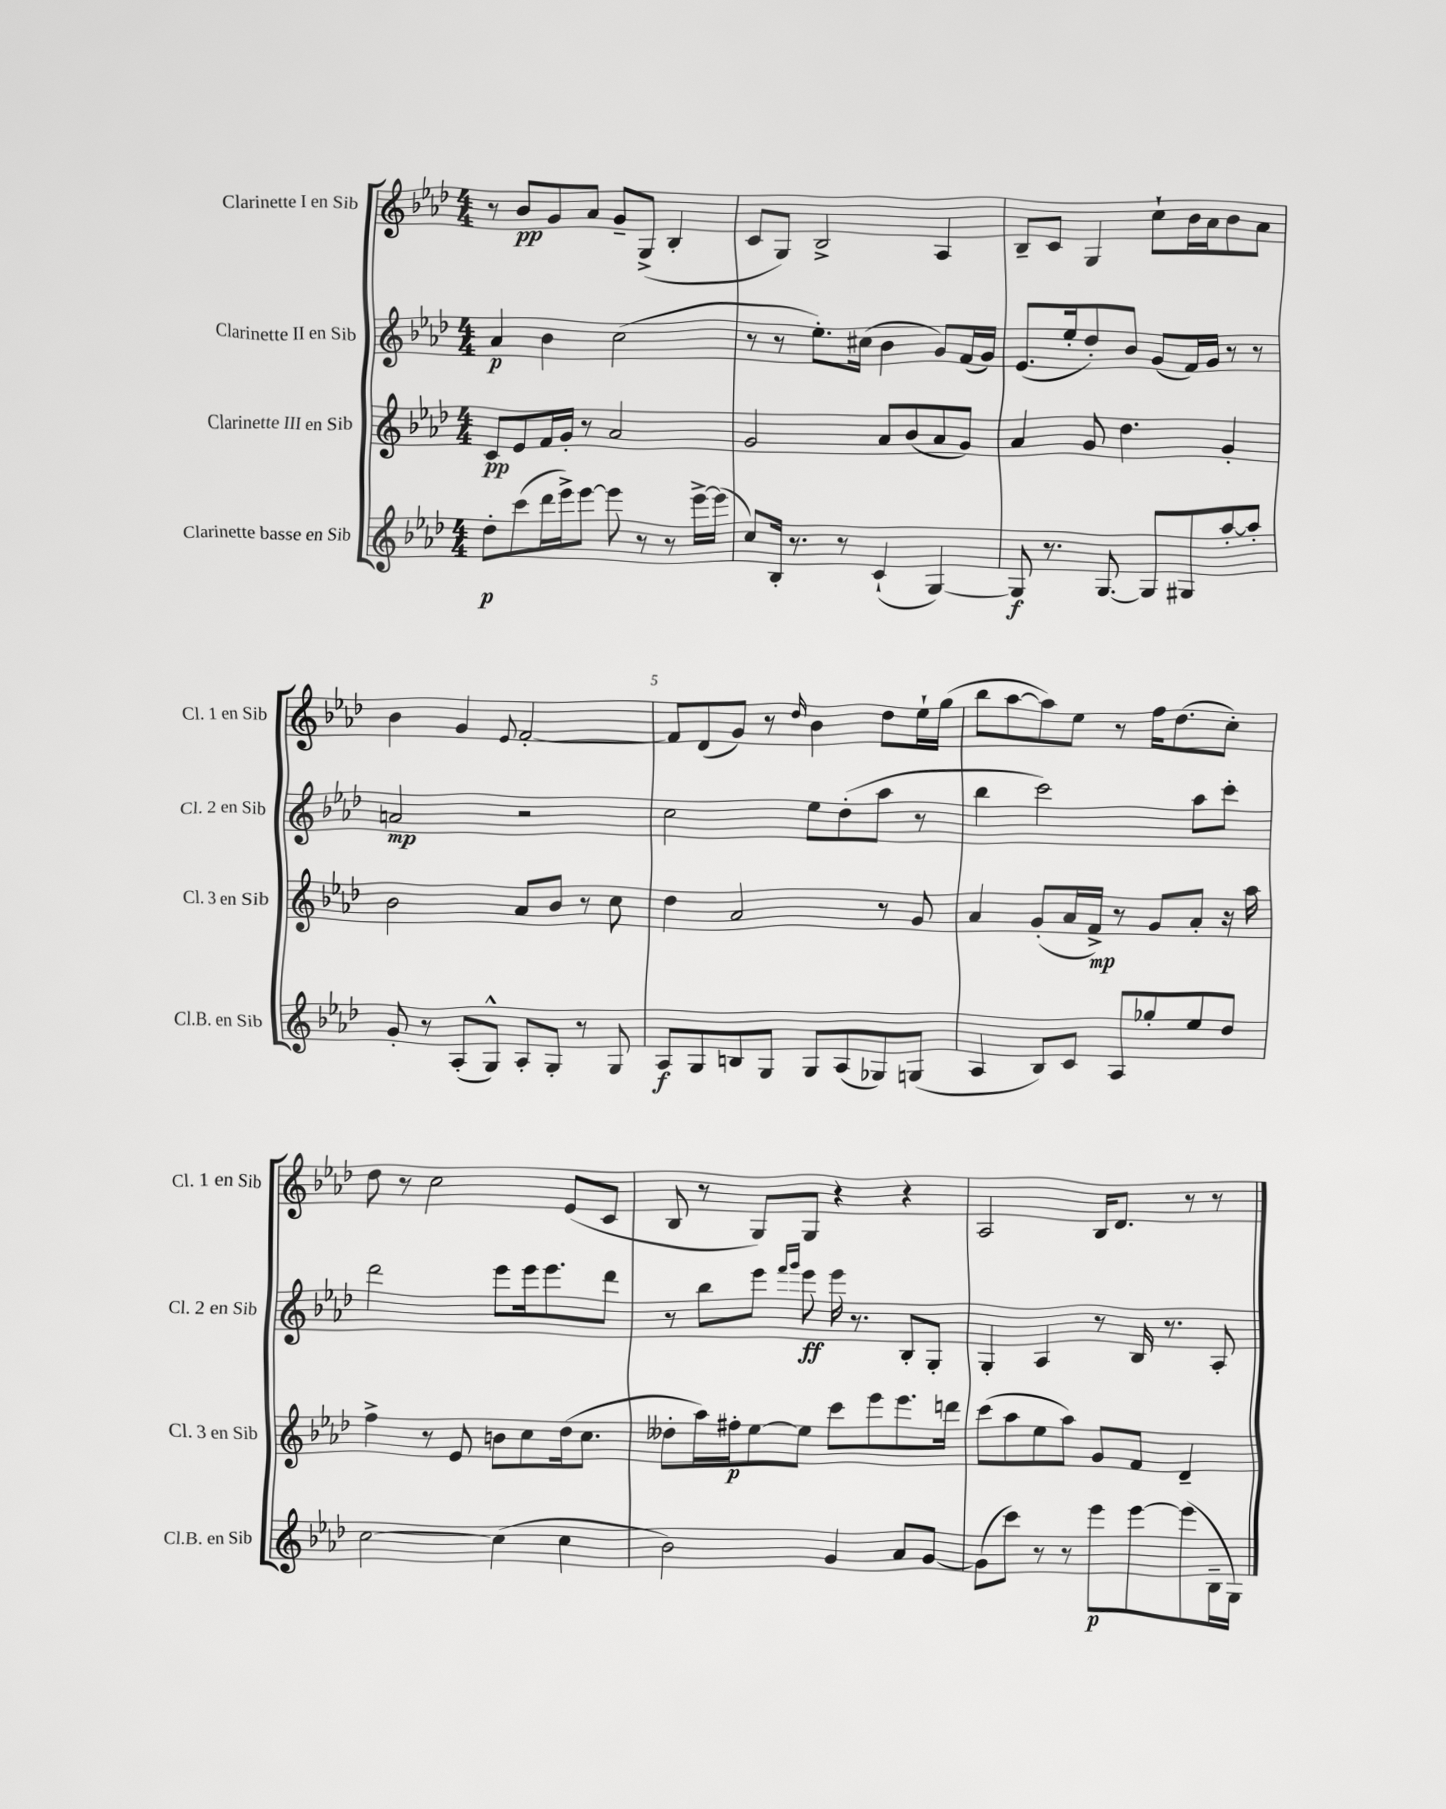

**kern	**kern	**kern	**kern
*staff4	*staff3	*staff2	*staff1
*clefG2	*clefG2	*clefG2	*clefG2
*k[b-e-a-d-]	*k[b-e-a-d-]	*k[b-e-a-d-]	*k[b-e-a-d-]
*M4/4	*M4/4	*M4/4	*M4/4
8dd-'\L	8c/L	4a-/	8r
(8ccc\	8e-/	.	8b-/L
16ddd-\L	16f/L	4b-\	8g/
16eee-^\J)	16g'/JJ	.	.
[8eee-\J	8r	.	8a-/J
8eee-\]	2a-/	(2cc\	8g~/L
8r	.	.	(8G^/J
8r	.	.	4B-'/
[16eee-^\LL	.	.	.
(16eee-\]JJ	.	.	.
=	=	=	=
8cc/L)	2g/	8r	8c/L
16B-'/Jk	.	8r	8G/J)
8.r	.	.	.
.	.	8.ee-'\L)	2B-^/
8r	.	.	.
.	.	(16cc#\Jk	.
(4c`/	8a-/L	4b-\	.
.	(8b-/	.	.
[4G/)	8a-/	8g/L)	4A-/
.	8g/J)	(16f/L	.
.	.	16g/JJ)	.
=	=	=	=
8G/]	4a-/	(8.e-/L	8B-~/L
8.r	.	.	8c/J
.	.	16ee-'/k	.
.	8g/	8dd-'/)	4G/
[8.G/	.	.	.
.	4.dd-\	8b-/J	.
8G/]L	.	(8g/L	8cc`\L
8G#/	.	16f/L)	16b-\L
.	.	16g/JJ	16a-\J
[8aa-'/	4g'/	8r	8b-\
8aa-'/]J	.	8r	8a-\J
=	=	=	=
8g'/	2b-\	2a/	4b-\
8r	.	.	.
(8A-'/L	.	.	4g/
8G^^/J)	.	.	.
.	.	.	8qqe-/
8A-'/L	8a-/L	2r	[2f'/
8G'/J	8b-/J	.	.
8r	8r	.	.
8G/	8cc\	.	.
=	=	=	=
8A-/L	4dd-\	2cc\	8f/]L
8G/	.	.	(8d-/
8B/	2a-/	.	8g/J)
8G/J	.	.	8r
.	.	.	16qqdd-/
8G/L	.	8ee-\L	4b-\
(8A-/	.	(8dd-'\	.
8G-/)	8r	8aa-\J	8dd-\L
(8G/J	8g/	8r	16ee-`\L
.	.	.	(16gg\JJ
=	=	=	=
4A-/	4a-/	4bb-\	8bb-\L
.	.	.	[8aa-\
8B-/L)	(8g'/L	2ccc\)	8aa-\])
8c/J	16a-/L	.	8ee-\J
.	16f^/JJ)	.	.
8A-/L	8r	.	8r
8gg-'/	8g/L	.	16ff\LK
.	.	.	(8.dd-\
8ee-/	8a-'/J	8aa-\L	.
8dd-/J	16r	8ccc'\J	8cc'\J)
.	16aa-\	.	.
=	=	=	=
[2cc\	4ff^\	2ddd-\	8dd-\
.	.	.	8r
.	8r	.	2cc\
.	8e-/	.	.
(4cc\]	8b\L	8eee-\L	.
.	8cc\	16eee-\k	.
.	.	8.eee-\	.
4cc\	(16dd-\k	.	(8e-/L
.	8.cc\J	.	.
.	.	8ddd-\J	8c/J
=	=	=	=
2b-\)	8dd--'\L	8r	8B-/
.	16aa-\L)	8bb-\L	8r
.	16ff#'\J	.	.
.	[8ee-\	8eee-\J	8G/L)
.	.	16qqfff/LL	.
.	.	16qqggg/JJ	.
.	8ee-\]J	8eee-\	8G/J
4g/	8ccc\L	16eee-\	4r
.	.	8.r	.
.	8eee-\	.	.
8a-/L	8.eee-\	8B-'/L	4r
[8g/J	.	8G'/J	.
.	16ddd\Jk	.	.
=	=	=	=
(8g\]L	(8ccc\L	4G'/	2A-/
8ccc\J)	8aa-\	.	.
8r	8ee-\	4A-/	.
8r	8aa-\J)	.	.
8eee-\L	8g/L	8r	16B-/LK
.	.	.	8.d-/J
[8eee-\	8f/J	16B-/	.
.	.	8.r	.
(8eee-\]	4d-~/	.	8r
16B-~\L	.	8A-'/	8r
16G\JJ)	.	.	.
==	==	==	==
*-	*-	*-	*-
